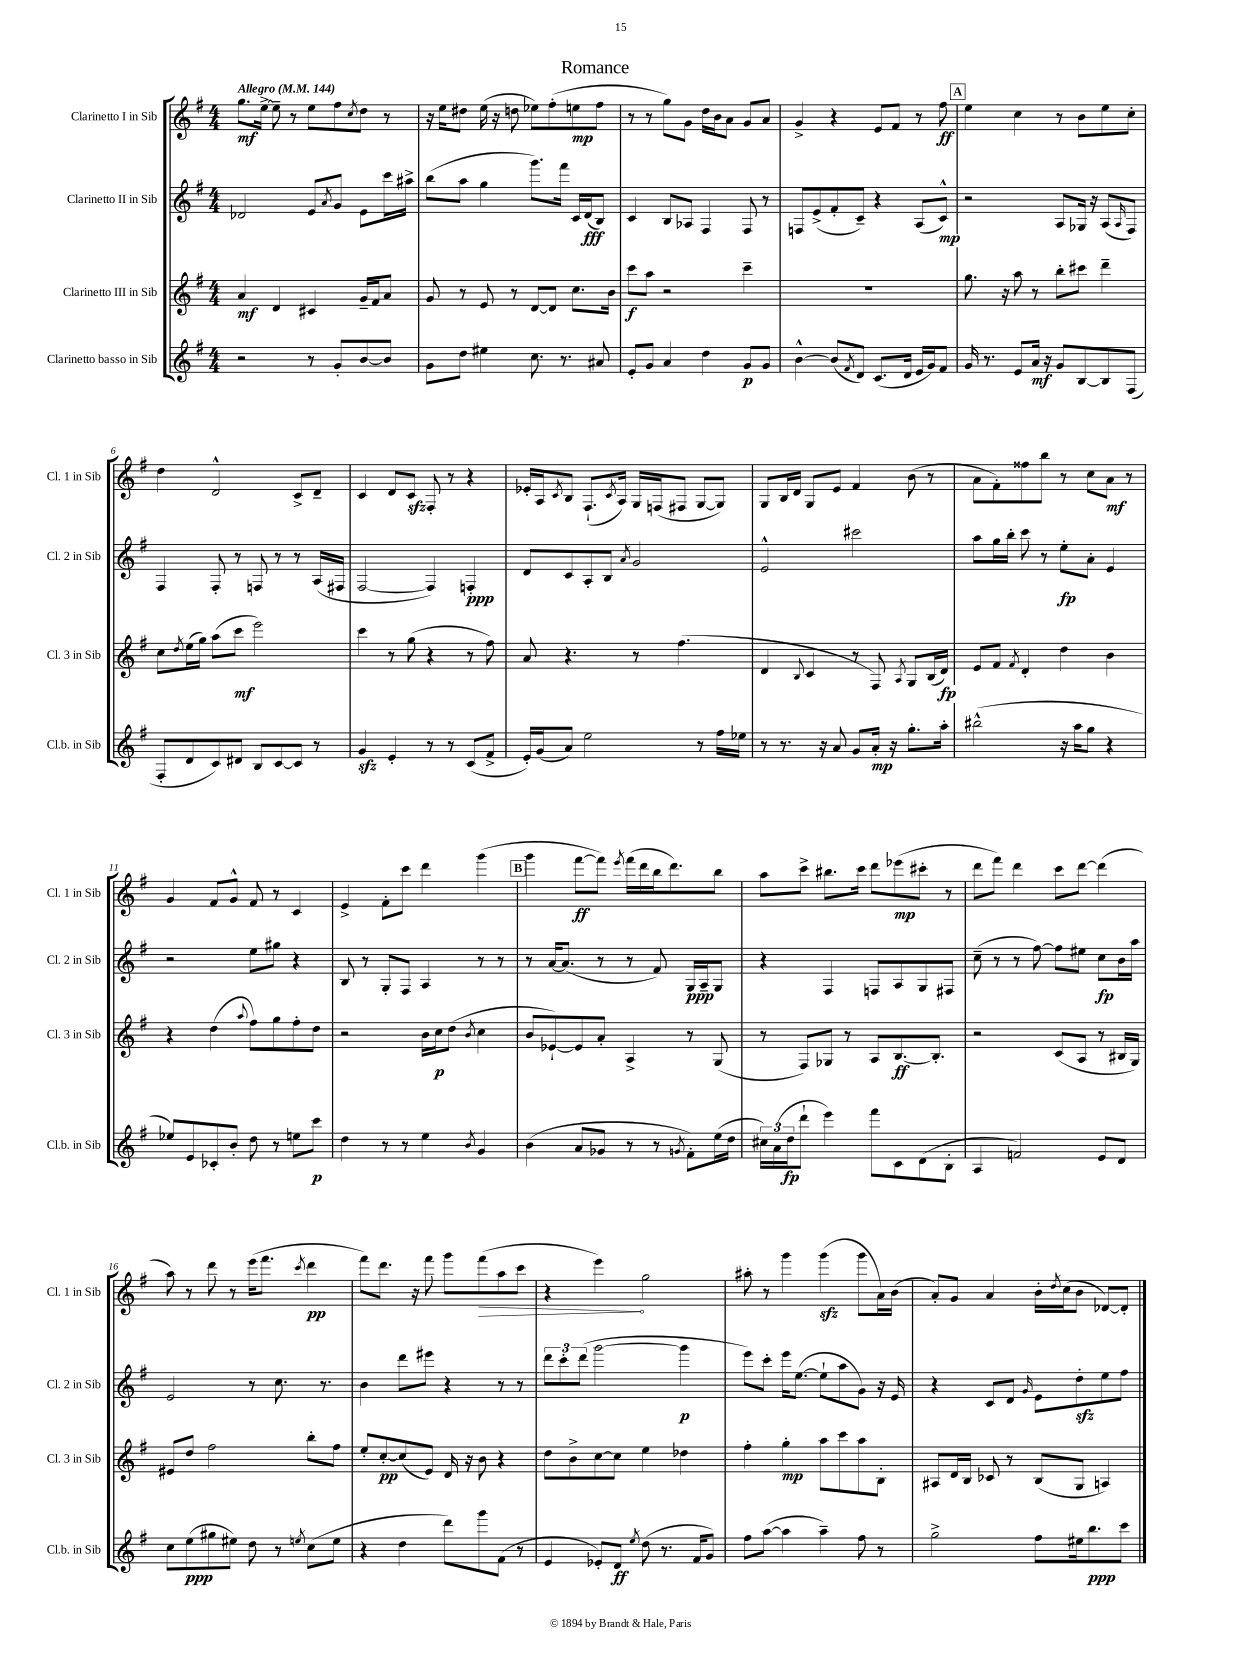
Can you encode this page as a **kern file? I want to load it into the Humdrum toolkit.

**kern	**kern	**kern	**kern
*staff4	*staff3	*staff2	*staff1
*clefG2	*clefG2	*clefG2	*clefG2
*k[f#]	*k[f#]	*k[f#]	*k[f#]
*M4/4	*M4/4	*M4/4	*M4/4
*MM144	*MM144	*MM144	*MM144
2r	4a/	2d-/	8.gg\L
.	.	.	[16ee^\Jk
.	4d/	.	8ee~\]
.	.	.	8r
8r	4c#/	8e/L	8ee\L
.	.	8qa/	.
8g'/L	.	8g/J	8ff#\
.	.	.	8qcc/
[8b/	16g~/LL	8e\L	8dd\J
.	16f#/J	.	.
8b/]J	8a/J	16ccc\L	8r
.	.	16aa#^\JJ	.
=	=	=	=
8g\L	8g/	(8bb\L	16r
.	.	.	16ee\LK
8dd\J	8r	8aa\J	8dd#\J
4ee#\	8e/	4gg\	(16ee\
.	.	.	16r
.	8r	.	8dd\
8.cc\	[8d/L	8.ggg\L)	8ee-\L)
.	8d/]J	.	(8ff#'\
8.r	.	16fff#\Jk	.
.	8.cc\L	16c/LL	8ee\
.	.	(16d/J	.
8a#/	.	8B/J)	8ff#\J
.	16b\Jk	.	.
=	=	=	=
8e'/L	8ccc\L	4c/	8r
8g/J	8aa\J	.	8r
4a/	2r	8B/L	8gg\L)
.	.	8A-/J	8g\J
4dd\	.	4F#/	16dd\LL
.	.	.	16b\J
.	.	.	8a\J
8g/L	4ccc~\	8F#/	8g/L
8g/J	.	8r	8a/J
=	=	=	=
[4b^^\	1r	8F/L	4g^/
.	.	(8e^/	.
(8b/]L	.	8f#'/	4r
8qf#/	.	.	.
8d/J)	.	8c~/J)	.
(8.c/L	.	4r	8e/L
.	.	.	8f#/J
16d/Jk	.	.	.
16e/LL	.	(8A/L	8r
16g/J)	.	.	.
8f#/J	.	8c^^/J)	8ff#\
=	=	=	=
16g/	8.gg\	2r	4ee\
8.r	.	.	.
.	16r	.	.
8e/L	8aa\	.	4cc\
16a/Jk	8r	.	.
16r	.	.	.
8g/L	8bb'\L	8A/L	8r
[8B/	8ccc#\J	16G-/Jk	8b\L
.	.	16r	.
8B/]	4ddd~\	(8A/L	8ee\
.	.	16qqA/	.
(8F#/J	.	8F#/J)	8cc'\J
=	=	=	=
8F#'/L	8cc\L	4F#/	4dd\
.	8qdd/	.	.
8d/	(16ee\L	.	.
.	16gg\JJ)	.	.
8c/)	(8aa\L	8F#'/	2d^^/
8d#/J	8ccc\J	8r	.
8B/L	2eee\)	8F/	.
[8c/	.	8r	.
8c/]J	.	8r	8c^/L
8r	.	(16A/LL	8d~/J
.	.	16F#/JJ	.
=	=	=	=
4g/	4ccc\	[2F#/	4c/
4e'/	8r	.	8d/L
.	(8gg\	.	8c/J
8r	4r	4F#/])	8F#'/
8r	.	.	8r
(8c/L	8r	4F'/	4r
8f#^/J	8ff#\)	.	.
=	=	=	=
16e'/LL)	8a/	8d/L	16e-'/LL
(16g/J	.	.	16A/J
.	.	.	8qc/
8a/J)	4.r	8c/	8B/J
2ee\	.	8A'/	(8.F#`/L
.	.	8B/J	.
.	.	.	8qc/
.	.	.	16A/Jk)
.	.	8qa/	.
.	8r	2g/	16G/LL
.	.	.	(16F/J
.	(4.ff#\	.	8F#/J
8r	.	.	[8G/L
16ff#\LL	.	.	8G/]J)
16ee-\JJ	.	.	.
=	=	=	=
8r	4d/	2e^^/	8G/L
8.r	.	.	16B/L
.	.	.	16d/JJ
.	8qqB/	.	.
.	4c/	.	8G/L
16r	.	.	.
8a/	.	.	8e/J
8g/L	8r	2ccc#\	4f#/
16a'/Jk	8F#/)	.	.
16r	.	.	.
.	8qA/	.	.
8.gg'\L	8G/L	.	(8b\
.	(16B/L	.	8r
16aa'\Jk	16d/JJ)	.	.
=	=	=	=
(2bb#^^\	8e/L	8aa\L	8a\L
.	8f#/J	16gg\L	8f#'\)
.	.	16bb'\JJ	.
.	8qf#/	.	.
.	4d'/	8ccc\	8ff##\
.	.	8r	8bb\J
16r	4dd\	8ee'\L	8r
16aa\LK	.	.	.
8gg\J	.	8a'\J	8cc\L
4r	4b\	4e/	8a\J
.	.	.	8r
=	=	=	=
8ee-/L)	4r	2r	4g/
8e/	.	.	.
8c-'/	(4dd\	.	8f#/L
8b'/J	.	.	8g^^/J
.	8qqaa/	.	.
8dd\	8ff#\L)	8ee\L	8f#/
8r	8gg\	8gg#\J	8r
8ee\L	8ff#'\	4r	4c/
8ccc\J	8dd\J	.	.
=	=	=	=
4dd\	2r	8B/	4e^/
.	.	8r	.
8r	.	8G'/L	8f#'\L
8r	.	8F#/J	8ccc\J
4ee\	16b\LL	4A/	4ddd\
.	16cc\J	.	.
.	(8dd\J	.	.
8qb/	8qb/	.	.
4g/	4cc\	8r	(4ggg\
.	.	8r	.
=	=	=	=
(4b\	8b/L	8r	4ggg\
.	[8e-`/)	[16a/LK	.
.	.	(8.a/]J	.
8a/L	8e-/]	.	[8fff#\L
8g-/J	8a'/J	8r	8fff#\]J)
.	.	.	8qeee/
8r	4A^/	8r	(16fff#\LL
.	.	.	16ddd\
8r	.	8f#/)	16bb\J
.	.	.	8.ddd\)
8qg/	.	.	.
8f#'\L)	8r	16G/LL	.
.	.	16A~/J	.
(16ee\L	(8G/	8G/J	8bb\J
16dd\JJ	.	.	.
=	=	=	=
24cc#\LL)	8r	4r	8aa\L
(24a\	.	.	.
24dd\J	.	.	.
8ddd`\J	8F#/L)	.	8ccc^\J
4eee\)	8G-/J	4F#/	8.bb#\L
.	8r	.	.
.	.	.	16ccc\Jk
8fff#\L	8A/L	8F/L	8ddd\L
8c\	[8.B/	8A/	(8eee-\
(8d\	.	8G/	8ccc#'\J
.	8.B'/]J	.	.
8B'\J	.	8F#/J	8r
=	=	=	=
4A/	2r	(8cc~\	8ddd\L
.	.	8r	8fff#\J)
2f/)	.	8r	4ddd\
.	.	[8ff#\)	.
.	(8c/L	8ff#\]L	8ccc\L
.	8A/J	8ee#\J	[8ddd\J
8e/L	8r	8cc\L	(4ddd\]
8d/J	16B#/LL	16b\L	.
.	16G/JJ)	16aa\JJ	.
=	=	=	=
8cc\L	8e#/L	2e/	8aa\)
(8ee\	8dd/J	.	8r
8gg#\	2ff#\	.	8ddd\
8ee#\J)	.	.	8r
8dd\	.	8r	(16eee\LK
.	.	.	8.fff#\J
8r	.	8.cc\	.
8qee/	.	.	8qccc/
(8cc\L	8bb'\L	.	4ddd\
.	.	8.r	.
8ee\J	8ff#\J	.	.
=	=	=	=
4r	8ee'/L	4b\	8fff#\L)
.	[8cc'/	.	8.ddd\J
4dd\	(8cc/]	8ddd\L	.
.	.	.	16r
.	8e/J)	8eee#\J	8fff#\
8ddd\L)	16d/	4r	8ggg\L
.	16r	.	.
8ggg\	8b\	.	(8fff#\
(8f#\J	4r	8r	8aa\
8r	.	8r	8ccc\J
=	=	=	=
4e/	8dd\L	12ddd\L	4r
.	.	12ccc'\	.
.	8b^\	.	.
.	.	(12ddd\J	.
8e-'/L)	[8cc\	[2ggg\	4eee\)
8d/J	8cc\]J	.	.
8qee/	.	.	.
(8dd\	4ee\	.	2gg\
8.r	.	.	.
.	4dd-\	4ggg\]	.
16f#/LK	.	.	.
8g/J)	.	.	.
=	=	=	=
8ff#\L	4ff#'\	8eee\L)	8aa#'\
([8aa\J	.	8ccc'\J	8r
4aa\]	4gg'\	16eee\LK	4ggg\
.	.	([8.ee\J	.
4aa~\)	8aa\L	8ee`\]L	(4ggg\
.	8ccc\	8aa\	.
8ff#\	8aa\	8g\J)	8ggg\L
8r	8B'\J	16r	16a\L)
.	.	16e/	(16b\JJ
=	=	=	=
2gg^\	8A#/L	4r	8a'/L)
.	16d/L	.	8g/J
.	16B/JJ	.	.
.	8c-/	8c/L	4a/
.	8r	8d/J	.
.	.	16qqg/	.
8ff#\L	(8B/L	8e\L	16b'\LL
.	.	.	8qdd/
.	.	.	(16cc\J
16ee#\k	8G/J	8dd'\	8b\J
8.bb\	.	.	.
.	4A/)	8ee\	[8d-/L)
8ccc\J	.	8ff#\J	8d-'/]J
==	==	==	==
*-	*-	*-	*-
